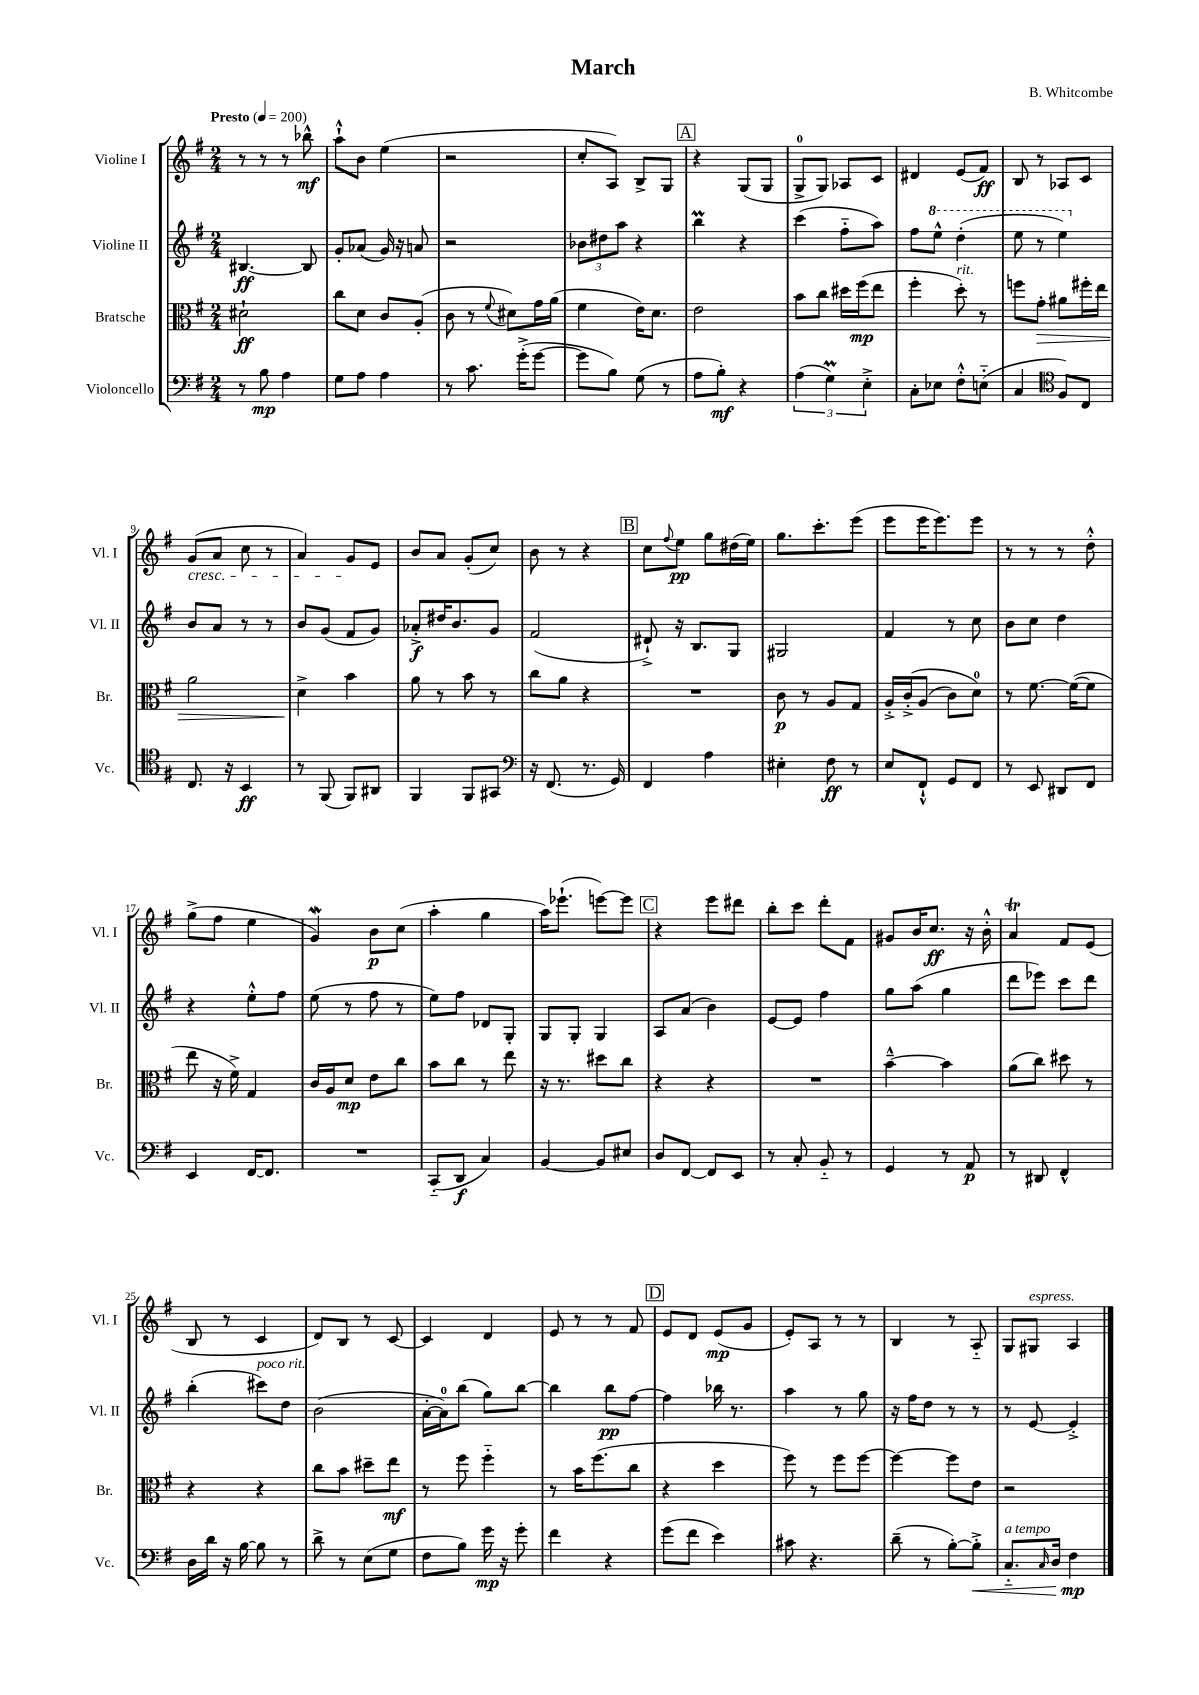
\header { title = "March" composer = "B. Whitcombe" }
<<
\new StaffGroup <<
\new Staff = "s0" \with { instrumentName = "Violine I" shortInstrumentName = "Vl. I" } {
    \clef treble \key g \major \numericTimeSignature \time 2/4 \tempo "Presto" 4 = 200
    r8 r8 r8 bes''8-^\mf |
    a''8-!-^ b'8 e''4( |
    r2 |
    c''8-. a8) b8-> g8 |
    \mark \markup { \box "A" } r4 g8( g8 |
    g8-0-> g8) aes8 c'8 |
    dis'4 e'8( fis'8\ff) |
    b8 r8 aes8 c'8 |
    g'8\cresc( a'8 c''8 r8 |
    a'4) g'8\! e'8 |
    b'8 a'8 g'8-.( c''8) |
    b'8 r8 r4 |
    \mark \markup { \box "B" } c''8 \appoggiatura { fis''8 } e''8\pp g''8 dis''16( e''16) |
    g''8. c'''8.-. e'''8( |
    e'''8 e'''16 e'''8.) e'''8 |
    r8 r8 r8 d''8-.-^ |
    g''8->( fis''8 e''4 |
    g'4\mordent) b'8\p c''8( |
    a''4-. g''4 |
    a''16) ees'''8.-!( e'''8~) e'''8 |
    \mark \markup { \box "C" } r4 e'''8 dis'''8 |
    b''8-. c'''8 d'''8-. fis'8 |
    gis'8 b'16 c''8.\ff r16 b'16-.-^ |
    a'4\trill fis'8 e'8( |
    b8 r8 c'4 |
    d'8) b8 r8 c'8~ |
    c'4 d'4 |
    e'8 r8 r8 fis'8 |
    \mark \markup { \box "D" } e'8 d'8 e'8\mp( g'8 |
    e'8-.) a8 r8 r8 |
    b4 r8 a8-_ |
    g8 gis8^\markup { \italic "espress." } a4 \bar "|." |
}
\new Staff = "s1" \with { instrumentName = "Violine II" shortInstrumentName = "Vl. II" } {
    \clef treble \key g \major \numericTimeSignature \time 2/4
    bis4.~\ff bis8 |
    g'8-. aes'8( g'16) r16 a'8 |
    r2 |
    \tuplet 3/2 { bes'8 dis''8 a''8 } r4 |
    \mark \markup { \box "A" } b''4\prall r4 |
    c'''4( fis''8-_ a''8) |
    fis''8 \ottava #1 e'''8-^ d'''4-.( |
    e'''8 r8 e'''4) \ottava #0 |
    b'8 a'8 r8 r8 |
    b'8 g'8( fis'8 g'8) |
    aes'8-.->\f dis''16 b'8. g'8 |
    fis'2( |
    \mark \markup { \box "B" } dis'8-!->) r16 b8. g8 |
    gis2 |
    fis'4 r8 c''8 |
    b'8 c''8 d''4 |
    r4 e''8-.-^ fis''8 |
    e''8( r8 fis''8 r8 |
    e''8) fis''8 des'8 g8-. |
    g8 g8-. g4 |
    \mark \markup { \box "C" } a8 a'8( b'4) |
    e'8~ e'8 fis''4 |
    g''8 a''8( g''4 |
    d'''8 ees'''8) c'''8 d'''8 |
    b''4-.( cis'''8^\markup { \italic "poco rit." }) d''8 |
    b'2( |
    a'16~-. a'16-0) b''8( g''8) b''8~ |
    b''4 b''8\pp fis''8~ |
    \mark \markup { \box "D" } fis''4 bes''16 r8. |
    a''4 r8 g''8 |
    r16 fis''16 d''8 r8 r8 |
    r8 e'8~ e'4-.-> \bar "|." |
}
\new Staff = "s2" \with { instrumentName = "Bratsche" shortInstrumentName = "Br." } {
    \clef alto \key g \major \numericTimeSignature \time 2/4
    dis'2-!\ff |
    c''8 d'8 c'8 a8-.( |
    c'8 r8 \appoggiatura { fis'8 } dis'8) g'16 a'16( |
    fis'4 e'16) d'8. |
    \mark \markup { \box "A" } e'2 |
    b'8 c''8 dis''16 fis''16\mp( e''8 |
    fis''4-. d''8-.^\markup { \italic "rit." }) r8 |
    f''8 g'8-.\> ais'8 fis''16-. e''16 |
    a'2 |
    d'4->\! b'4 |
    a'8 r8 b'8 r8 |
    c''8 a'8 r4 |
    \mark \markup { \box "B" } R2 |
    c'8\p r8 a8 g8 |
    a16-.-> c'16-.->\( a8( c'8) d'8-0\) |
    r8 fis'8.~ fis'16~( fis'8 |
    e''8 r16 fis'16->) g4 |
    c'16 a16 d'8\mp e'8 c''8 |
    b'8 c''8 r8 e''8 |
    r16 r8. dis''8 c''8 |
    \mark \markup { \box "C" } r4 r4 |
    R2 |
    b'4~---^ b'4 |
    a'8( c''8) dis''8 r8 |
    r4 r4 |
    c''8 b'8 dis''8-- e''8\mf |
    r8 fis''8 fis''4-_ |
    r8 b'16 fis''8.( c''8 |
    \mark \markup { \box "D" } r4 d''4 |
    fis''8) r8 fis''8 fis''8~ |
    fis''4~ fis''8 e'8 |
    r2 \bar "|." |
}
\new Staff = "s3" \with { instrumentName = "Violoncello" shortInstrumentName = "Vc." } {
    \clef bass \key g \major \numericTimeSignature \time 2/4
    r8 b8\mp a4 |
    g8 a8 a4 |
    r8 c'8. g'16-.->( g'8~ |
    g'8 b8) g8( r8 |
    \mark \markup { \box "A" } a8 b8-.\mf) r4 |
    \tuplet 3/2 { a4( g4\prall) e4-.-> } |
    c8-. ees8 fis8-.-^ e8-_( |
    c4 \clef tenor fis8) c8 |
    c8. r16 b,4\ff |
    r8 fis,8( fis,8) ais,8 |
    fis,4 fis,8 gis,8 |
    \clef bass r16 fis,8.( r8. g,16) |
    \mark \markup { \box "B" } fis,4 a4 |
    eis4-. fis8\ff r8 |
    e8 fis,8-!-^ g,8 fis,8 |
    r8 e,8 dis,8 fis,8 |
    e,4 fis,16~ fis,8. |
    R2 |
    c,8-_( d,8\f c4) |
    b,4~ b,8 eis8 |
    \mark \markup { \box "C" } d8 fis,8~ fis,8 e,8 |
    r8 c8-. b,8-_ r8 |
    g,4 r8 a,8\p |
    r8 dis,8 fis,4-^ |
    d16 d'16 r16 b16~ b8 r8 |
    d'8-> r8 e8( g8 |
    fis8 b8) g'16\mp r16 g'8-. |
    fis'4 r4 |
    \mark \markup { \box "D" } g'8( fis'8 e'4) |
    cis'8 r4. |
    d'8--( r8 b8~-.) b8-.->\< |
    c8.-_^\markup { \italic "a tempo" } \grace { c16 } d16 fis4\mp\! \bar "|." |
}
>>
>>
